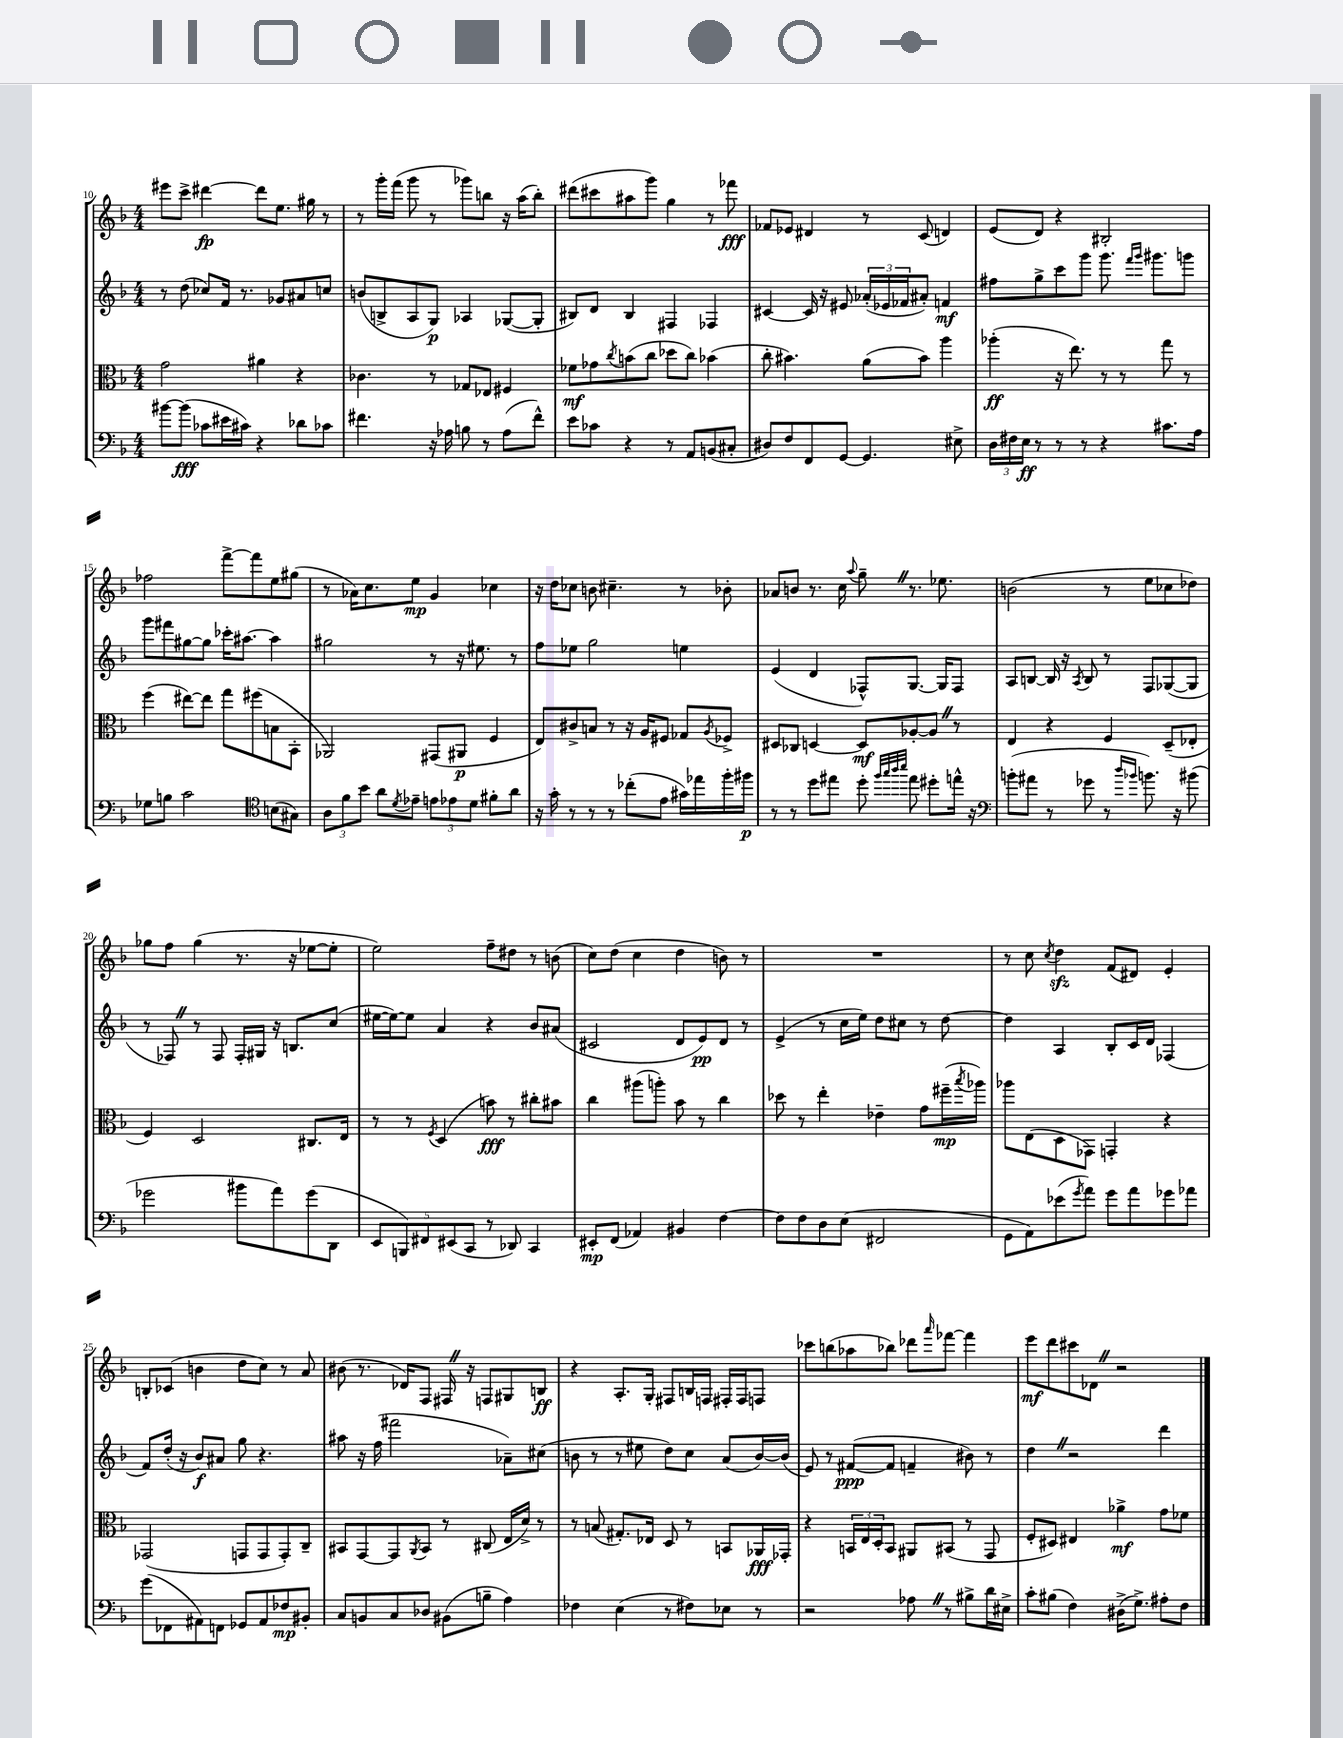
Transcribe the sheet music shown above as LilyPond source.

<<
\new StaffGroup <<
\new Staff = "s0" {
    \clef treble \key f \major \numericTimeSignature \time 4/4
    eis'''8 c'''8-> dis'''4~\fp dis'''8 e''8. gis''16 r8 |
    r8 g'''16-. f'''16( g'''8 r8 ges'''8) b''8 r16 a''16( b''8-.) |
    dis'''8( cis'''8 ais''8 g'''8) g''4 r8 fes'''8\fff |
    fes'8 ees'8 dis'4 r8 c'8( d'4) |
    e'8( d'8) r4 bis2-. |
    fes''2 f'''8~-> f'''8 e''8 gis''8( |
    r8 aes'16) c''8. e''8\mp g'4 ces''4 |
    r16 d''16 ces''8 b'8 cis''4.-- r8 bes'8-. |
    aes'8 b'8 r8. c''16 \appoggiatura { a''8 } g''8-- \once \override BreathingSign.text = \markup { \musicglyph "scripts.caesura.straight" } \breathe r8. ees''8. |
    b'2( r8 e''8 ces''8 des''8) |
    ges''8 f''8 ges''4( r8. r16 ees''8~ ees''8-. |
    e''2) f''8-- dis''8 r8 b'8( |
    c''8) d''8( c''4 d''4 b'8) r8 |
    R1 |
    r8 c''8 \acciaccatura { c''8 } d''4\sfz f'8( dis'8) e'4-. |
    b8-. ces'8( b'4 d''8 c''8) r8 a'8 |
    bis'8( r8. des'16) f8 fis16 \once \override BreathingSign.text = \markup { \musicglyph "scripts.caesura.straight" } \breathe r16 f8 gis8 b8\ff |
    r4 a8.-. g16-. fis8 b16 f16 fis16-. fis16 f8 |
    ces'''8 b''8( aes''8 bes''8) des'''8 \grace { a'''16 } fes'''8~ fes'''4 |
    e'''8\mf d'''8 cis'''8 des'8 \once \override BreathingSign.text = \markup { \musicglyph "scripts.caesura.straight" } \breathe r2 \bar "|." |
}
\new Staff = "s1" {
    \clef treble \key f \major \numericTimeSignature \time 4/4
    r8 d''8( ces''8) f'16 r8. ges'8 ais'8 c''8 |
    b'8( b8-> a8 g8\p) aes4 ges8~( ges8-. |
    bis8) d'8 bis4 fis4 fes4 |
    cis'4~ cis'16 r16 eis'8 \tuplet 3/2 { aes'16-.( ees'16 fes'16 } ais'8-.) f'4\mf |
    fis''8 g''8-> c'''8 g'''8 g'''8. \grace { f'''16 g'''16 } gis'''8. g'''8 |
    g'''8 fis'''8 gis''8~ gis''8 ces'''16-. ais''8.~ ais''4 |
    gis''2 r8 r16 eis''8. r8 |
    f''8 ees''8 g''2 e''4 |
    e'4( d'4 fes8-^) g8.~ g16 fes8 |
    a8 b8~ b16 r16 \acciaccatura { a8 } b8 r8 f8 ges8~( ges8 |
    r8 fes8) \once \override BreathingSign.text = \markup { \musicglyph "scripts.caesura.straight" } \breathe r8 fes8 fes16-. gis16 r16 b8. c''8( |
    eis''16~ eis''16~) eis''8 a'4 r4 bes'8 ais'8( |
    cis'2 d'8 e'8\pp) d'8 r8 |
    e'4->( r8 c''16 e''16) d''8 cis''8 r8 d''8~ |
    d''4 a4 bes8-. c'16 d'16 fes4( |
    f'8) d''16-.( r16 bes'8\f) ais'8 g''8 r4. |
    ais''8 r16 f''16( fis'''2 aes'8--) cis''8( |
    b'8 r8 r8 eis''8 d''8) c''8 a'8( b'16~) b'16( |
    e'8) r8 fis'8~\ppp( fis'8 f'4-- bis'8) r8 |
    d''4 \once \override BreathingSign.text = \markup { \musicglyph "scripts.caesura.straight" } \breathe r2 d'''4 \bar "|." |
}
\new Staff = "s2" {
    \clef alto \key f \major \numericTimeSignature \time 4/4
    g'2 ais'4 r4 |
    ces'4. r8 ges8 ees8 fis4 |
    fes'8\mf ges'8 \acciaccatura { c''8 } b'8( c''8 des''8 c''8) bes'4( |
    c''8-. bis'4.) a'8( bis'8) a''4 |
    aes''4-.\ff( r16 e''8.) r8 r8 g''8 r8 |
    f''4( eis''8~) eis''8 g''8 fis''8( b8 bes,8-. |
    aes,2) gis,8( ais,8\p f4 |
    e8) cis'8-> b8 r8 r16 a16 fis8 ges8 \acciaccatura { a8 } fes8-> |
    dis8 ces8 d4~ d8\mf aes8~-. aes8 \once \override BreathingSign.text = \markup { \musicglyph "scripts.caesura.straight" } \breathe r8 |
    e4 r4 f4 d8--( ees8-. |
    f4) d2 cis8. e16 |
    r8 r8 \acciaccatura { f8 } d4( b'8\fff) r8 cis''8-. bis'8 |
    c''4 ais''8( a''8-.) bes'8 r8 c''4 |
    des''8 r8 e''4-. ees'4-- g'8 fis''16--\mp( \acciaccatura { bes''8 } aes''16) |
    aes''8 e8( d8 ges,8) g,4-. r4 |
    ges,2( g,8 g,8 g,8-.) c8-- |
    bis,8 g,8~ g,8 \acciaccatura { a,8 } bis,8 r8 cis8( e16 d'16->) r8 |
    r8 b8( gis8.-.) ees16 d8 r8 b,8 aes,16\fff ges,16-. |
    r4 \tuplet 3/2 { b,16 e16 d16-. } b,8 ais,8 bis,8( r8 g,8 |
    f8-. dis8) eis4 aes'4->\mf g'8 fes'8 \bar "|." |
}
\new Staff = "s3" {
    \clef bass \key f \major \numericTimeSignature \time 4/4
    bis'8~ bis'8\fff( ces'8 eis'16 cis'16) r4 des'8 ces'8 |
    fis'4. r16 aes16 b8 r8 aes8( fis'8-^) |
    e'8 ces'8 r4 r8 a,8 b,8( cis8-. |
    dis8) f8 f,8 g,8~ g,4. eis8-> |
    \tuplet 3/2 { d16 fis16 e16\ff } r8 r8 r8 r4 cis'8. a16 |
    ges8 b8 c'2 \clef tenor b8( gis8) |
    \tuplet 3/2 { a8 f'8 bes'8 } a'8 \acciaccatura { d'8 } ees'8-- \tuplet 3/2 { e'8 ees'8 d'8 } fis'8-. a'8 |
    r16 g'16-. r8 r8 r8 ces''8-.( e'8 gis'16) ees''16 f''16-. fis''16\p |
    r8 r8 d''8 eis''8 d''8-. \grace { f''32 g''32 a''32 bes''32 } eis''8 dis''8-. e''16-^ r16 |
    \clef bass b'8-.( ais'8 r8 ges'8 r8 \grace { d''16 bes'16 } b'8.) r16 bis'8( |
    ges'2 bis'8 a'8) ges'8( d,8 |
    \tuplet 5/4 { e,8 b,,8) fis,8 eis,8( c,8 } r8 des,8) c,4 |
    eis,8-.\mp f,8( aes,4) bis,4 f4~ |
    f8 f8 d8 e8( fis,2 |
    g,8 a,8) ees'8( \acciaccatura { g'8 } a'8) g'8 a'8 ges'8 aes'8 |
    g'8( fes,8 ais,8) f,8 ges,8 ais,8 fes8\mp bis,8-. |
    c8 b,8 c8 des8 bis,8( b8-- a4) |
    fes4 e4( r8 fis8) ees8 r8 |
    r2 aes8 \once \override BreathingSign.text = \markup { \musicglyph "scripts.caesura.straight" } \breathe r8 bis8-> d'16 eis16-> |
    c'8-. bis8( f4) dis16->( g8.->) ais8-. f8 \bar "|." |
}
>>
>>
\layout { \context { \Score currentBarNumber = #10 } }
